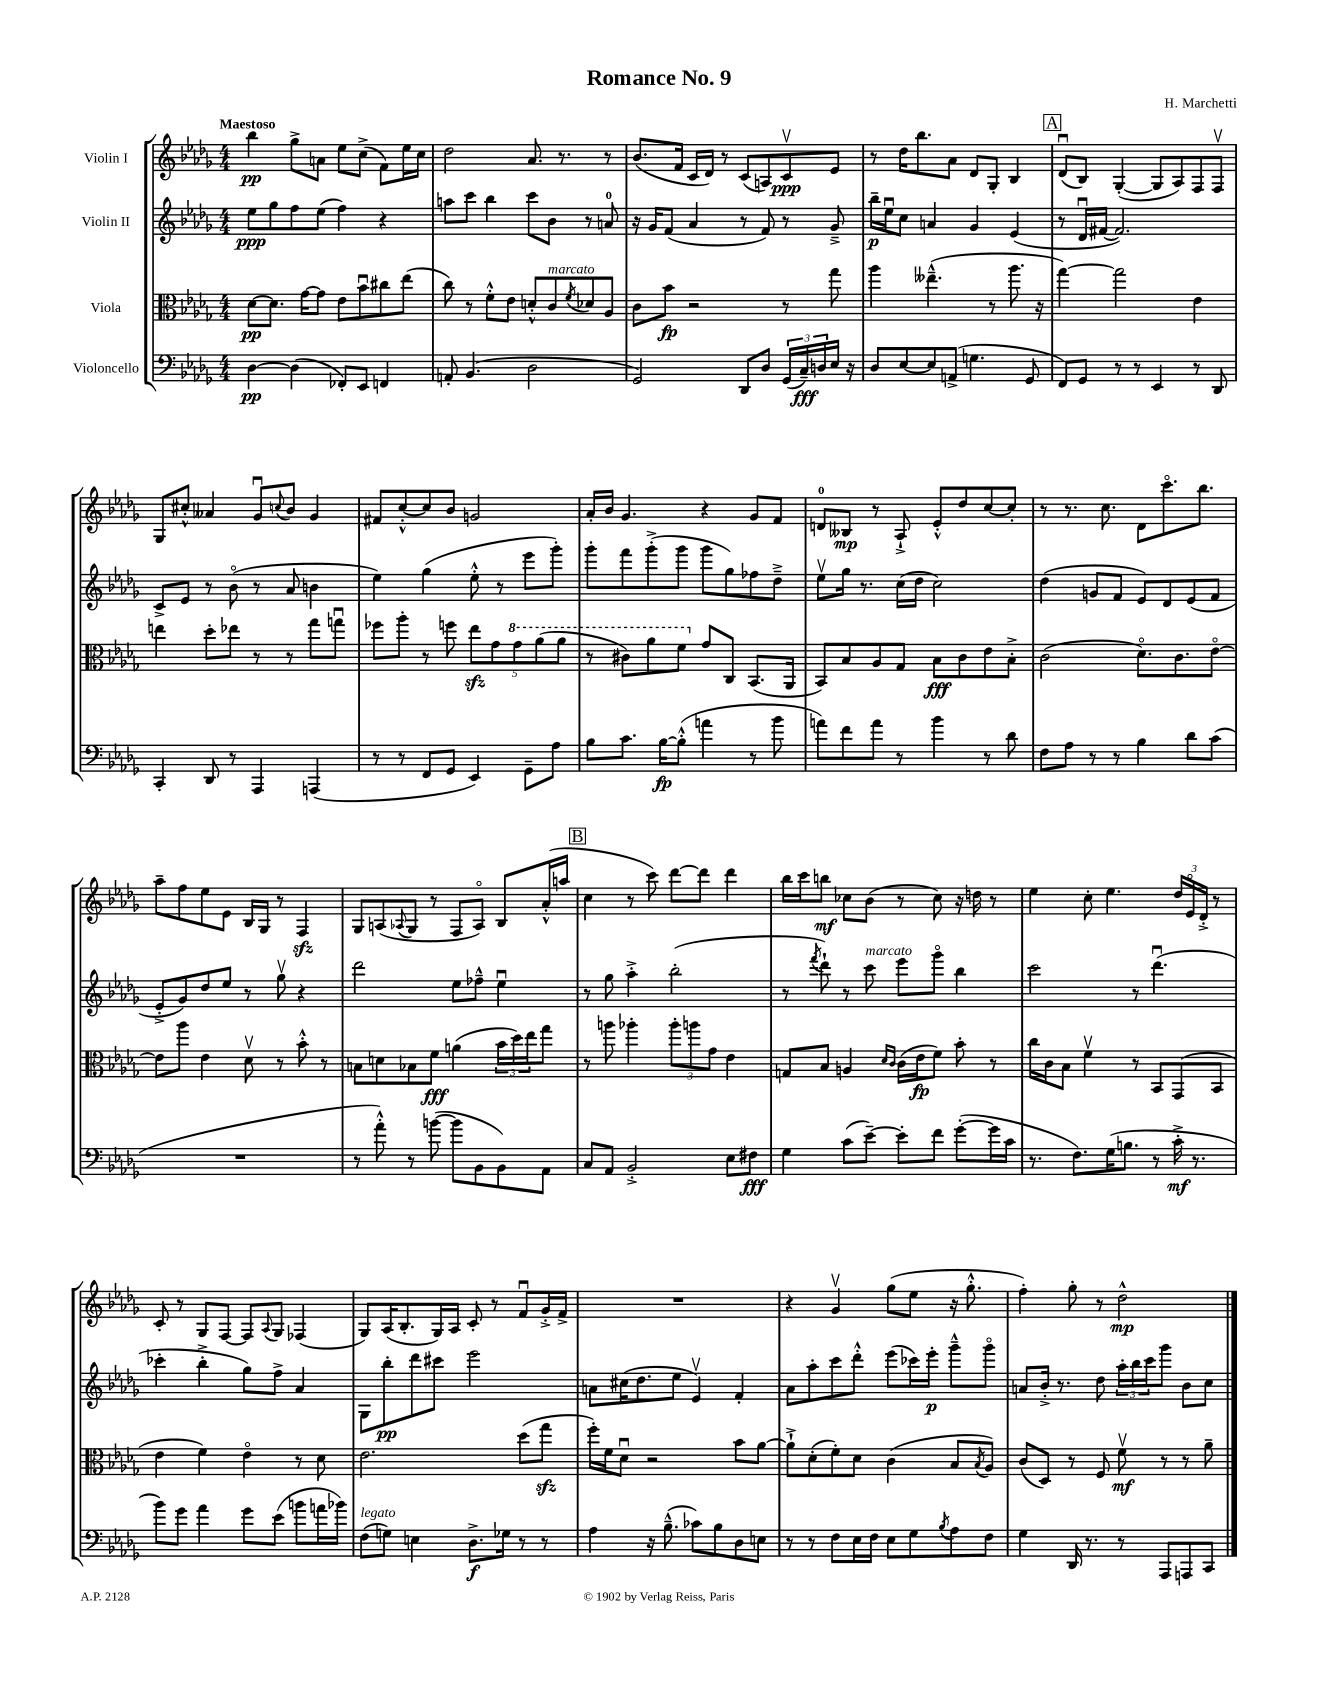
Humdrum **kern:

**kern	**kern	**kern	**kern
*staff4	*staff3	*staff2	*staff1
*clefF4	*clefC3	*clefG2	*clefG2
*k[b-e-a-d-g-]	*k[b-e-a-d-g-]	*k[b-e-a-d-g-]	*k[b-e-a-d-g-]
*M4/4	*M4/4	*M4/4	*M4/4
[4D-	[8d-	8ee-	4bb-
.	8.d-]	8gg-	.
(4D-]	.	8ff	8gg-^
.	[16g-	.	.
.	8g-]	(8ee-	8a
8FF-')	8e-	4ff)	8ee-
8EE-	8b-u	.	(8cc^
4FF	8cc#	4r	8f)
.	(8ee-	.	16ee-
.	.	.	16cc
=	=	=	=
8AA'	8cc)	8aa	2dd-
(4.BB-	8r	8ccc	.
.	8f'^^	4bb-	.
.	8e-	.	.
2D-	8d'^^	8ccc	8.a-
.	8c	8b-	.
.	.	.	8.r
.	8qf	.	.
.	8d-	8r	.
.	8A-	8a	8r
=	=	=	=
2GG-)	8c	16r	(8.b-
.	.	16g-	.
.	8b-	(8f	.
.	.	.	16f
.	2r	4a-	16c
.	.	.	16d-)
.	.	.	8r
8DD-	.	8r	(8c
8D-	.	8f)	8A)
(24GG-	8r	8r	8cv
24C~)	.	.	.
24D	.	.	.
16E-	8gg-	8g-~^	8e-
16r	.	.	.
=	=	=	=
8D-	4aa-	16bb-~	8r
.	.	16ee-u	.
[8E-	.	8cc	16dd-
.	.	.	8.bb-
8E-]	(4.ee--~^^	4a	.
(8AA^	.	.	8a-
4.G	.	4g-	8d-
.	8r	.	8G-'
.	8.aa-	(4e-	4B-
8GG-	.	.	.
.	16r	.	.
=	=	=	=
8FF)	[4gg-)	8r	(8d-u
8GG-	.	16d-u	8B-)
.	.	[16f#	.
8r	2gg-]	2.f#])	([4G-'
8r	.	.	.
4EE-	.	.	8G-]
.	.	.	8A-)
8r	4e-	.	8F
8DD-	.	.	8Fv
=	=	=	=
4CC'	4ee	8c^	8G-
.	.	8e-	8cc#'^^
8DD-	8dd-'	8r	4a--
8r	8ee-	(8b-o	.
4AAA-	8r	8r	8g-u
.	.	.	8qqcc
.	8r	8a-	8b-
(4AAA	8gg-	4b	4g-
.	8ggu	.	.
=	=	=	=
8r	8ff-	4ee-)	8f#
8r	8aa-'	.	[8cc'^^
8FF	8r	(4gg-	8cc]
8GG-	8ff	.	8b-
4EE-)	10ee-	8ee-'^^	2g
.	10g-	.	.
.	.	8r	.
.	10gg-	.	.
8GG-~	.	8eee-	.
.	(10aa-	.	.
8A-	.	8ggg-')	.
.	10aa-	.	.
=	=	=	=
8B-	8r	8ggg-'	16a-'
.	.	.	16b-
8.c	8cc#)	8fff	4.g-
.	8aa-	(8ggg-'^	.
[16B-	.	.	.
(8B-'^^]	8ff	8ggg-	.
4a	8g-	8ggg-	4r
.	8C	8gg-)	.
8r	(8.BB-	8ff-	8g-
8b-	.	8dd-~^	8f
.	16AA-	.	.
=	=	=	=
8a)	8BB-)	8ee-v	8d
8f	8B-	16gg-	8B--
.	.	8.r	.
8a	8A-	.	8r
8r	8G-	(16cc	8A-`^
.	.	16dd-	.
4b-	8B-	2cc)	8e-'^^
.	8c	.	8dd-
8r	8e-	.	[8cc
8d-	8B-'^	.	8cc']
=	=	=	=
8F	(2c	(4dd-	8r
8A-	.	.	8.r
8r	.	8g	.
.	.	.	8.cc
8r	.	8f	.
4B-	8.d-o)	8e-)	8d-
.	.	8d-	8.ccco
.	8.c	.	.
8d-	.	(8e-	.
.	.	.	8.bb-
(8c	[8e-o	8f	.
=	=	=	=
1r	8e-]	8e-'^	8aa-~
.	8aa-	8g-)	8ff
.	4e-	8dd-	8ee-
.	.	8ee-	8e-
.	8d-v	8r	16B-
.	.	.	16G-
.	8r	8gg-v	8r
.	8b-'^^	4r	4F
.	8r	.	.
=	=	=	=
8r	8B	2ddd-	8G-
8a-'^^)	8d	.	(8A
.	.	.	8qqA-
8r	8B-	.	8G-
([8b	8f	.	8r
8b]	(4a	8ee-	8F
8BB-	.	8ff-~^^	8A-o)
8BB-)	24b-	4ee-u	8B-
.	24dd-)	.	.
.	24ee-	.	.
8AA-	8gg-	.	(16a-'^^
.	.	.	16aa
=	=	=	=
8C	8r	8r	4cc
8AA-	8aa	8gg-	.
2BB-'^	4aa-'	4aa-'^	8r
.	.	.	8ccc)
.	12aa-'	(2bb-'	[8ddd-
.	12aa	.	.
.	.	.	8ddd-]
.	12g-	.	.
8E-	4e-	.	4ddd-
8F#	.	.	.
=	=	=	=
4G-	8G	8r	16bb-
.	.	.	16ccc
.	.	8qfff	.
.	8B-	8ddd-`)	8bb
(8c	4A	8r	8cc-
[8e-~)	.	8ccc	(8b-
.	16qqd-	.	.
.	16qqc	.	.
8e-']	(16c	8eee-	8r
.	16e-	.	.
8f	8f)	8ggg-o	8cc-)
([8g-'	8b-'	4bb-	16r
.	.	.	16dd
16g-]	8r	.	8r
16c	.	.	.
=	=	=	=
8.r	16cc	2ccc	4ee-
.	16c	.	.
.	8B-	.	.
8.F)	.	.	.
.	4fv	.	8cc'
(16G-	.	.	4.ee-
8.B	.	.	.
.	8r	8r	.
8r	8BB-	(4.ddd-u	.
16c'^	(8GG-	.	24dd-
.	.	.	24e-o
8.r	.	.	.
.	.	.	24d-'^
.	8BB-	.	8r
=	=	=	=
8b-)	4e-	4ccc-'	8c'
8g-	.	.	8r
4a-	4f)	4bb-'^	8G-
.	.	.	[8F
8g-	4e-o	8gg-)	8F]
.	.	.	8qqA-
(8e-	.	8ff^	8G-
8b	8r	4a-	(4F-
16a	8d-	.	.
16b-)	.	.	.
=	=	=	=
(8F	2.e-	8G-	8G-)
8G)	.	8bb-'	(16A-
.	.	.	8.B-'
4E	.	8ddd-	.
.	.	8ccc#	16G-)
.	.	.	16A-
8.D-^	.	2eee-	8c'
.	.	.	8r
16G-	.	.	.
8r	(8dd-	.	8fu
8r	8gg-	.	16g-'^
.	.	.	16f^
=	=	=	=
4A-	16ff')	8a	1r
.	16f	.	.
.	8d-u	(16cc#	.
.	.	8.dd-	.
16r	2r	.	.
(8.B-~^^	.	.	.
.	.	8ee-	.
8c-)	.	4e-v)	.
8B-	.	.	.
8D-	8b-	4f'	.
8E	[8a-	.	.
=	=	=	=
8r	8a-`^]	8a-	4r
8r	(8d-'	8aa-'	.
8F	8f')	8ccc	4g-v
16E-	8d-	8ddd-'^^	.
16F	.	.	.
8E-	(4c	(8eee-	(8gg-
8G-	.	16ccc-)	8ee-
.	.	16eee-'	.
8qB-	.	.	.
8A-	8B-	8ggg-~^^	16r
.	.	.	8.gg-'^^
.	8qB-	.	.
8F	8A-)	8ggg-o	.
=	=	=	=
4G-	(8c	8a	4ff')
.	8D-)	16b-'^	.
.	.	8.r	.
16DD-	8r	.	8gg-'
8.r	.	.	.
.	8F	8dd-	8r
8r	8fv	24aa-'	2dd-^^
.	.	24bb-	.
.	.	24ccc	.
8AAA-	8r	8ggg-	.
8AAA	8r	8b-	.
8CC	8a-~	8cc	.
==	==	==	==
*-	*-	*-	*-
